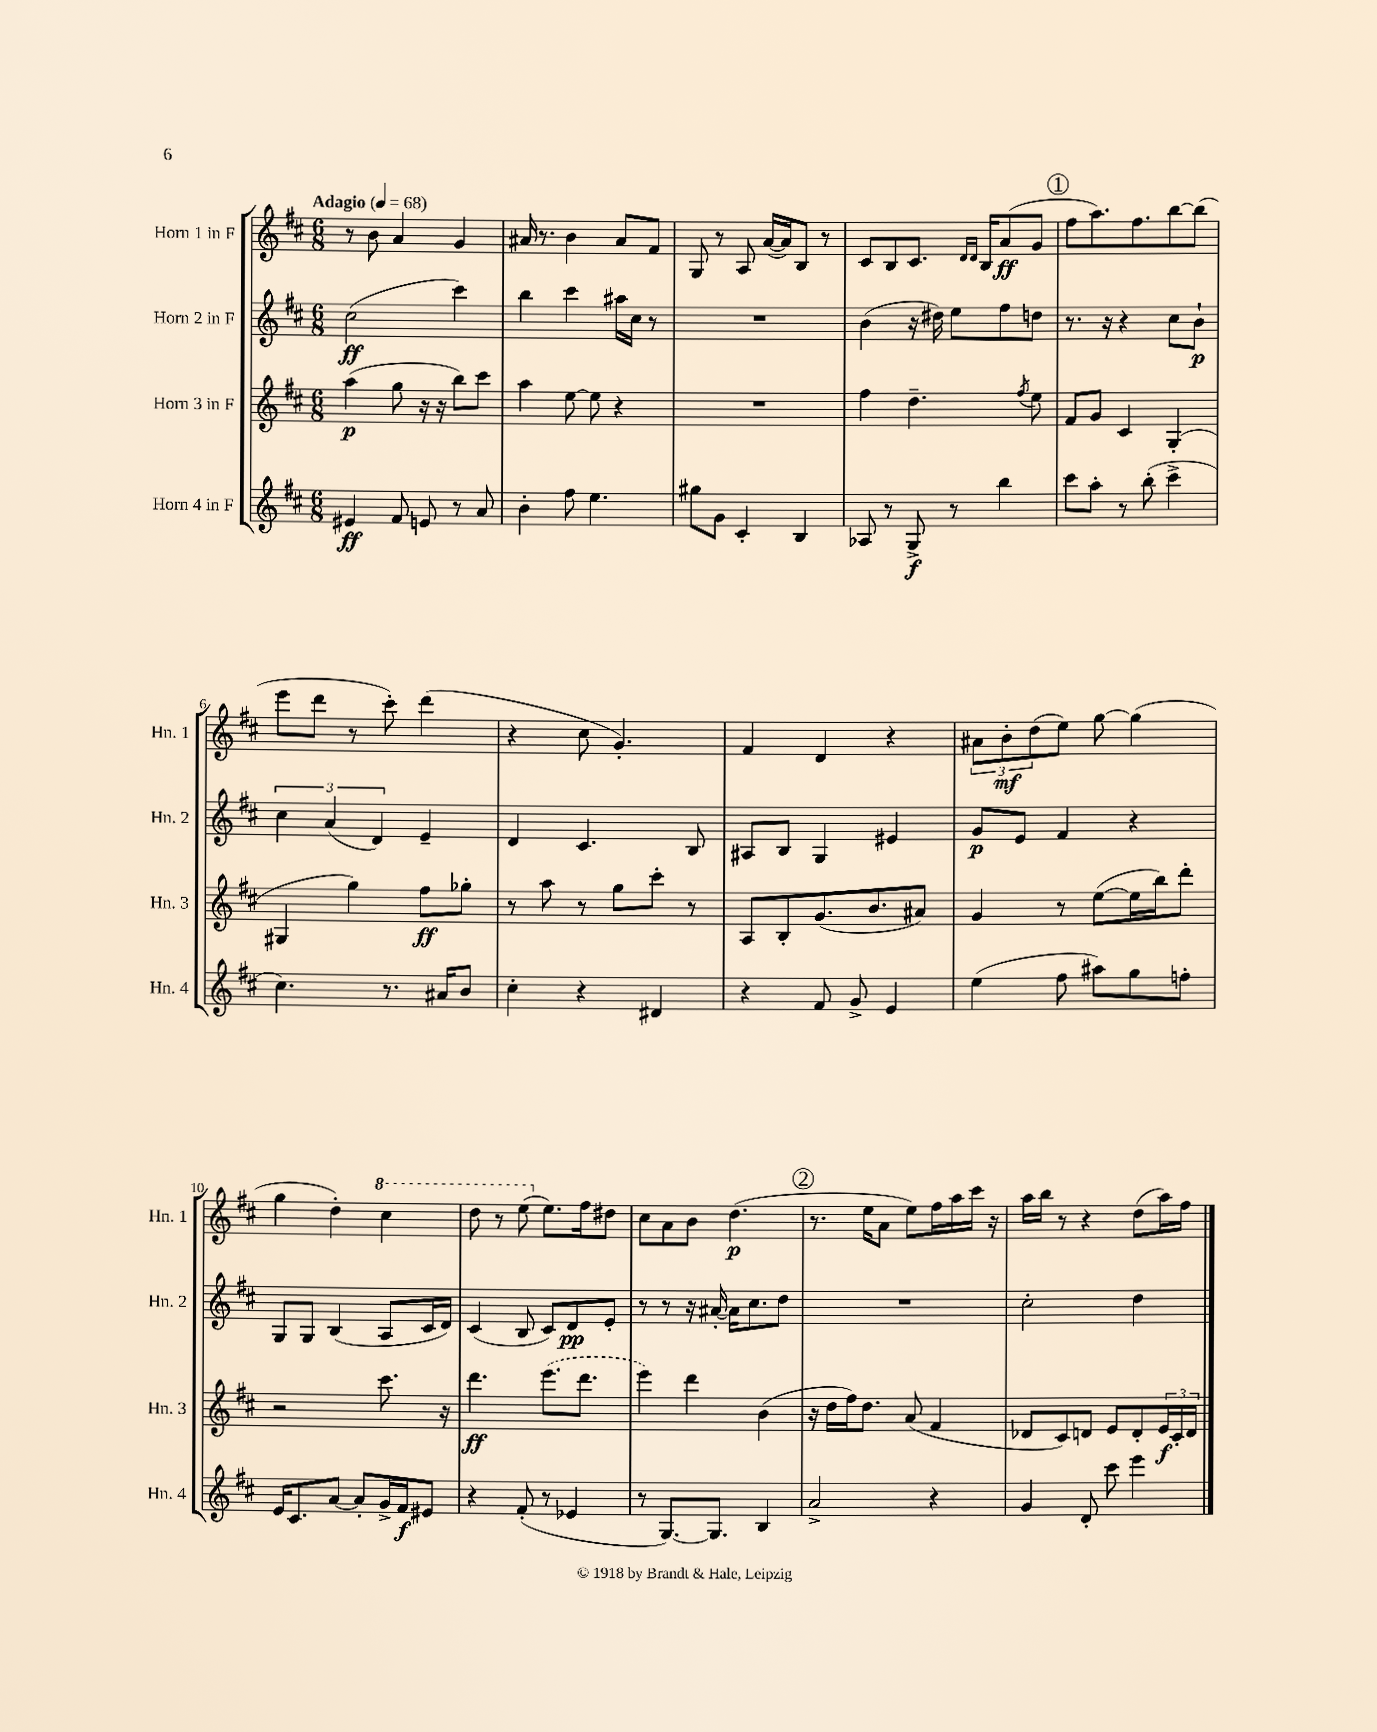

**kern	**kern	**kern	**kern
*staff4	*staff3	*staff2	*staff1
*clefG2	*clefG2	*clefG2	*clefG2
*k[f#c#]	*k[f#c#]	*k[f#c#]	*k[f#c#]
*M6/8	*M6/8	*M6/8	*M6/8
*MM68	*MM68	*MM68	*MM68
4e#	(4aa	(2cc#	8r
.	.	.	8b
8f#	8gg	.	4a
8e	16r	.	.
.	16r	.	.
8r	8bb)	4ccc#)	4g
8a	8ccc#	.	.
=	=	=	=
4b'	4aa	4bb	16a#
.	.	.	8.r
8ff#	[8ee	4ccc#	4b
4.ee	8ee]	.	.
.	4r	16aa#	8a#
.	.	16cc#	.
.	.	8r	8f#
=	=	=	=
8gg#	2.r	2.r	8G
8g	.	.	8r
4c#'	.	.	8A
.	.	.	([16a
.	.	.	16a])
4B	.	.	8B
.	.	.	8r
=	=	=	=
8A-	4ff#	(4b	8c#
8r	.	.	8B
8G^	4.dd~	16r	8.c#
.	.	16dd#)	.
8r	.	8ee	.
.	.	.	16qqd
.	.	.	16qqd
.	.	.	16B
4bb	.	8ff#	(8a
.	8qff#	.	.
.	8ee	8dd	8g
=	=	=	=
8ccc#	8f#	8.r	8ff#
8aa'	8g	.	8.aa)
.	.	16r	.
8r	4c#	4r	.
.	.	.	8.ff#
(8bb'	.	.	.
4ccc#^	(4G'	8cc#	[8bb
.	.	8b`	(8bb]
=	=	=	=
4.cc#)	4G#	6cc#	8eee
.	.	.	8ddd
.	.	(6a	.
.	4gg)	.	8r
.	.	6d)	.
8.r	.	.	8ccc#')
.	8ff#	4e~	(4ddd
16a#	.	.	.
8b	8gg-'	.	.
=	=	=	=
4cc#'	8r	4d	4r
.	8aa	.	.
4r	8r	4.c#	8cc#
.	8gg	.	4.g')
4d#	8ccc#'	.	.
.	8r	8B	.
=	=	=	=
4r	8A	8A#	4f#
.	8B'	8B	.
8f#	(8.g	4G	4d
8g^	.	.	.
.	8.b	.	.
4e	.	4e#	4r
.	8a#)	.	.
=	=	=	=
(4ee	4g	8g	12a#
.	.	.	12b'
.	.	8e	.
.	.	.	(12dd
8ff#	8r	4f#	8ee)
8aa#)	([8ee	.	[8gg
8gg	16ee]	4r	(4gg]
.	16bb)	.	.
8ff'	8ddd'	.	.
=	=	=	=
16e	2r	8G	4gg
8.c#	.	.	.
.	.	8G	.
[8a	.	(4B	4dd')
8a']	.	.	.
16g^	8.ccc#	8A	4ccc#
16f#	.	.	.
8e#	.	16c#	.
.	16r	16d)	.
=	=	=	=
4r	4.ddd	(4c#	8ddd
.	.	.	8r
(8f#'	.	8B	(8eee
8r	(8.eee	8c#)	8.ee)
4e-	.	8d	.
.	8.ddd	.	16ff#
.	.	8e'	8dd#
=	=	=	=
8r	4eee)	8r	8cc#
[8.G)	.	8r	8a
.	4ddd	16r	8b
8.G]	.	[16a#'	.
.	.	16a#]	(4.dd
.	.	8.cc#	.
4B	(4b	.	.
.	.	8dd	.
=	=	=	=
2a^	16r	2.r	8.r
.	16dd	.	.
.	16ff#)	.	.
.	8.dd	.	16ee
.	.	.	8a
.	(8a	.	8ee)
4r	4f#	.	16ff#
.	.	.	16aa
.	.	.	16ccc#
.	.	.	16r
=	=	=	=
4g	8d-	2cc#'	16aa
.	.	.	16bb
.	8c#)	.	8r
8d'	8d	.	4r
8ccc#	8e	.	.
4eee	8d'	4dd	(8dd
.	24e	.	16aa)
.	24c#'	.	.
.	.	.	16ff#
.	24d	.	.
==	==	==	==
*-	*-	*-	*-
